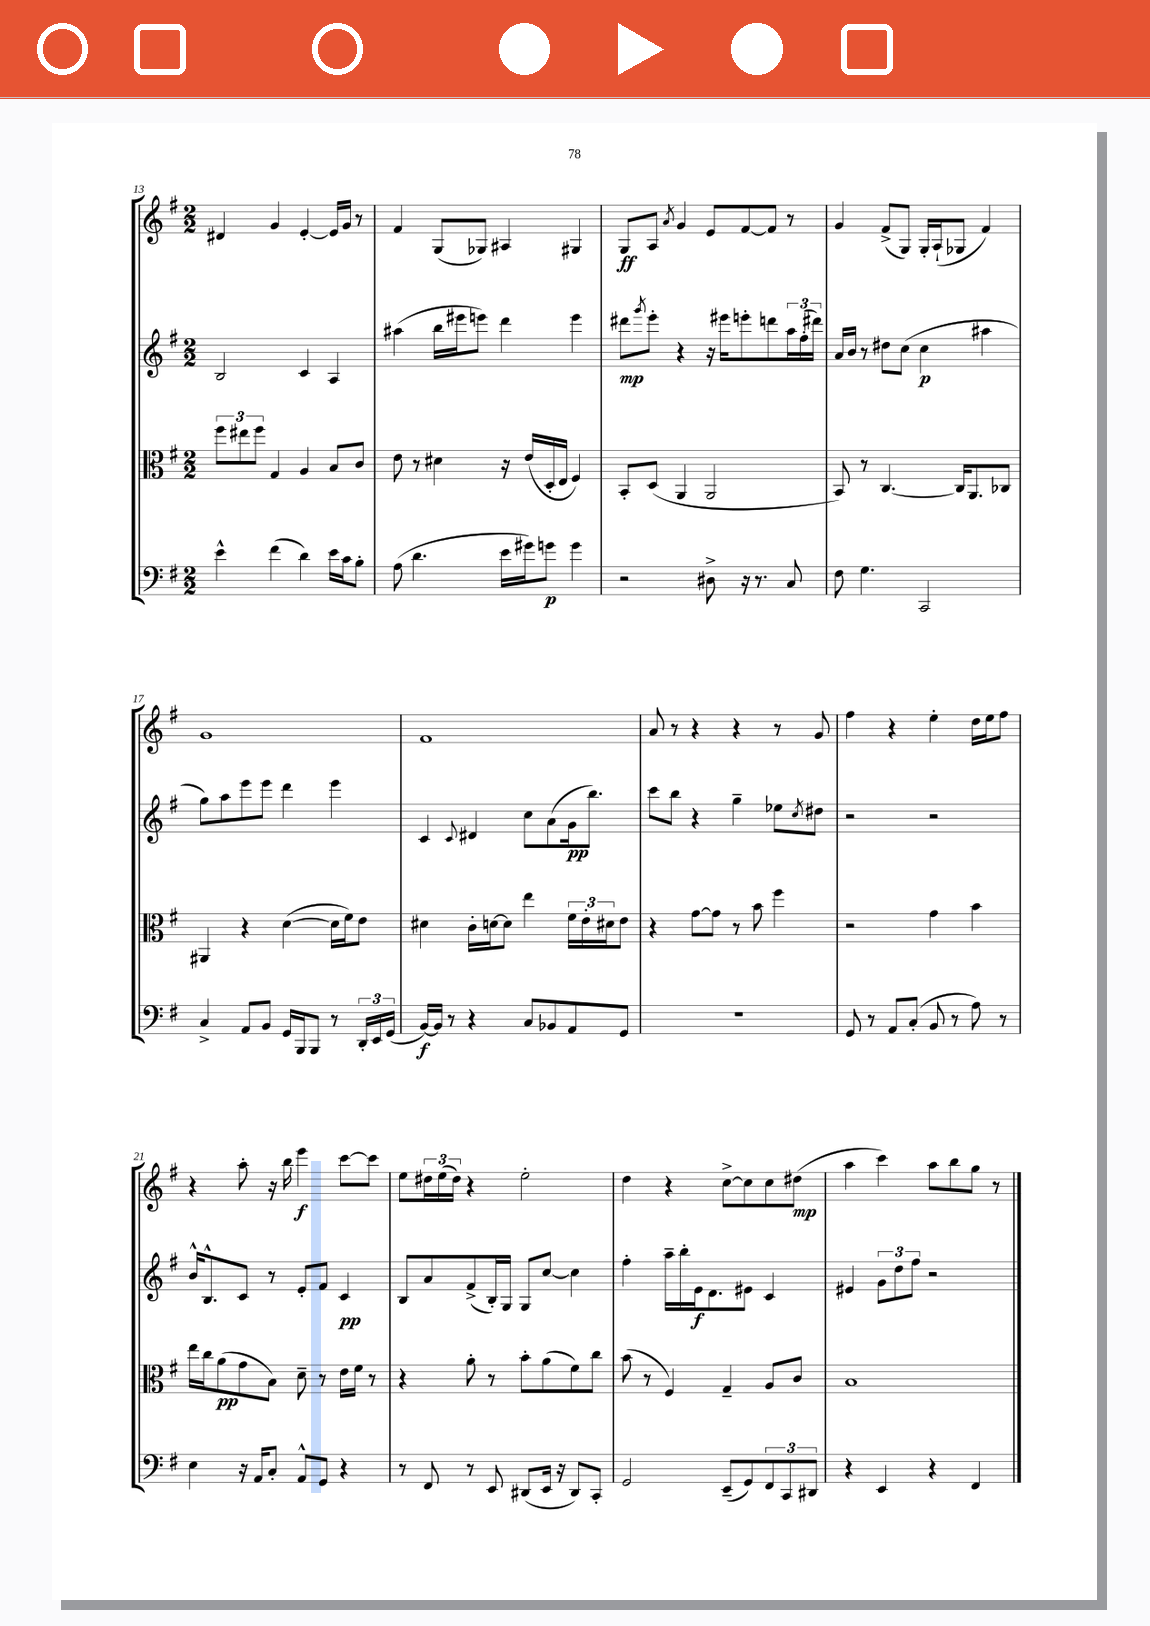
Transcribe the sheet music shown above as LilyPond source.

<<
\new StaffGroup <<
\new Staff = "s0" {
    \clef treble \key g \major \numericTimeSignature \time 2/2
    dis'4 g'4 e'4~-. e'16 g'16 r8 |
    fis'4 g8( ges8) ais4 gis4 |
    g8\ff a8 \acciaccatura { a'8 } g'4 e'8 fis'8~ fis'8 r8 |
    g'4 fis'8->( g8) g16-. a16-!( ges8 fis'4) |
    g'1 |
    fis'1 |
    a'8 r8 r4 r4 r8 g'8 |
    fis''4 r4 e''4-. d''16 e''16 fis''8 |
    r4 a''8-. r16 b''16 e'''4\f c'''8~ c'''8 |
    e''8 \tuplet 3/2 { dis''16 e''16( dis''16) } r4 e''2-. |
    d''4 r4 c''8~-> c''8 c''8 dis''8\mp( |
    a''4 c'''4) a''8 b''8 g''8 r8 \bar "|." |
}
\new Staff = "s1" {
    \clef treble \key g \major \numericTimeSignature \time 2/2
    b2 c'4 a4 |
    ais''4( b''16 eis'''16 e'''8) d'''4 e'''4 |
    dis'''8\mp \acciaccatura { g'''8 } e'''8-. r4 r16 eis'''16 e'''8-. d'''8 \tuplet 3/2 { a''16 fis''16-.( dis'''16) } |
    a'16 b'16 r8 dis''8 c''8( c''4\p ais''4 |
    g''8) a''8 e'''8 e'''8 d'''4 e'''4 |
    c'4 \appoggiatura { c'8 } dis'4 c''8 a'8( g'16\pp b''8.) |
    c'''8 b''8 r4 g''4-- ees''8 \acciaccatura { c''8 } dis''8 |
    r2 r2 |
    b'16-^ b8.-^ c'8 r8 e'8-. fis'8 c'4\pp |
    b8 a'8 fis'8->( b16-.) g16 g8 c''8~ c''4 |
    fis''4-. a''16-- b''16-. e'16\f d'8. eis'8 c'4 |
    eis'4 \tuplet 3/2 { g'8 d''8 fis''8 } r2 \bar "|." |
}
\new Staff = "s2" {
    \clef alto \key g \major \numericTimeSignature \time 2/2
    \tuplet 3/2 { fis''8 eis''8 fis''8 } g4 a4 b8 c'8 |
    e'8 r8 dis'4 r16 e'16( d16-. e16 fis4) |
    b,8-. d8( a,4 a,2 |
    b,8) r8 c4.~ c16 a,8. ces8 |
    ais,4 r4 d'4~( d'16 fis'16) e'8 |
    dis'4 c'16-. d'16~ d'8 e''4 \tuplet 3/2 { fis'16 e'16-. dis'16 } e'8 |
    r4 g'8~ g'8 r8 b'8 fis''4 |
    r2 g'4 b'4 |
    e''16 c''16 a'8\pp( g'8 b8) d'8-- r8 e'16 fis'16 r8 |
    r4 a'8-. r8 b'8-. a'8( fis'8) c''8 |
    b'8( r8 fis4) g4-- a8 c'8 |
    b1 \bar "|." |
}
\new Staff = "s3" {
    \clef bass \key g \major \numericTimeSignature \time 2/2
    e'4-^ fis'4( d'4) e'16 c'16 b8-. |
    a8( d'4. e'16 gis'16) g'8\p g'4 |
    r2 dis8-> r16 r8. c8 |
    fis8 g4. c,2 |
    c4-> a,8 b,8 g,16 b,,16 b,,8 r8 \tuplet 3/2 { d,16-. e,16 g,16( } |
    b,16~\f) b,16 r8 r4 c8 bes,8 a,8 g,8 |
    R1 |
    g,8 r8 a,8 c8-.( b,8 r8 a8) r8 |
    e4 r16 a,16 c8-. a,8-^ g,8 r4 |
    r8 fis,8 r8 e,8 dis,8( e,16 r16 dis,8) c,8-. |
    g,2 e,8--( g,8) \tuplet 3/2 { fis,8 c,8 dis,8 } |
    r4 e,4 r4 fis,4 \bar "|." |
}
>>
>>
\layout { \context { \Score currentBarNumber = #13 } }
